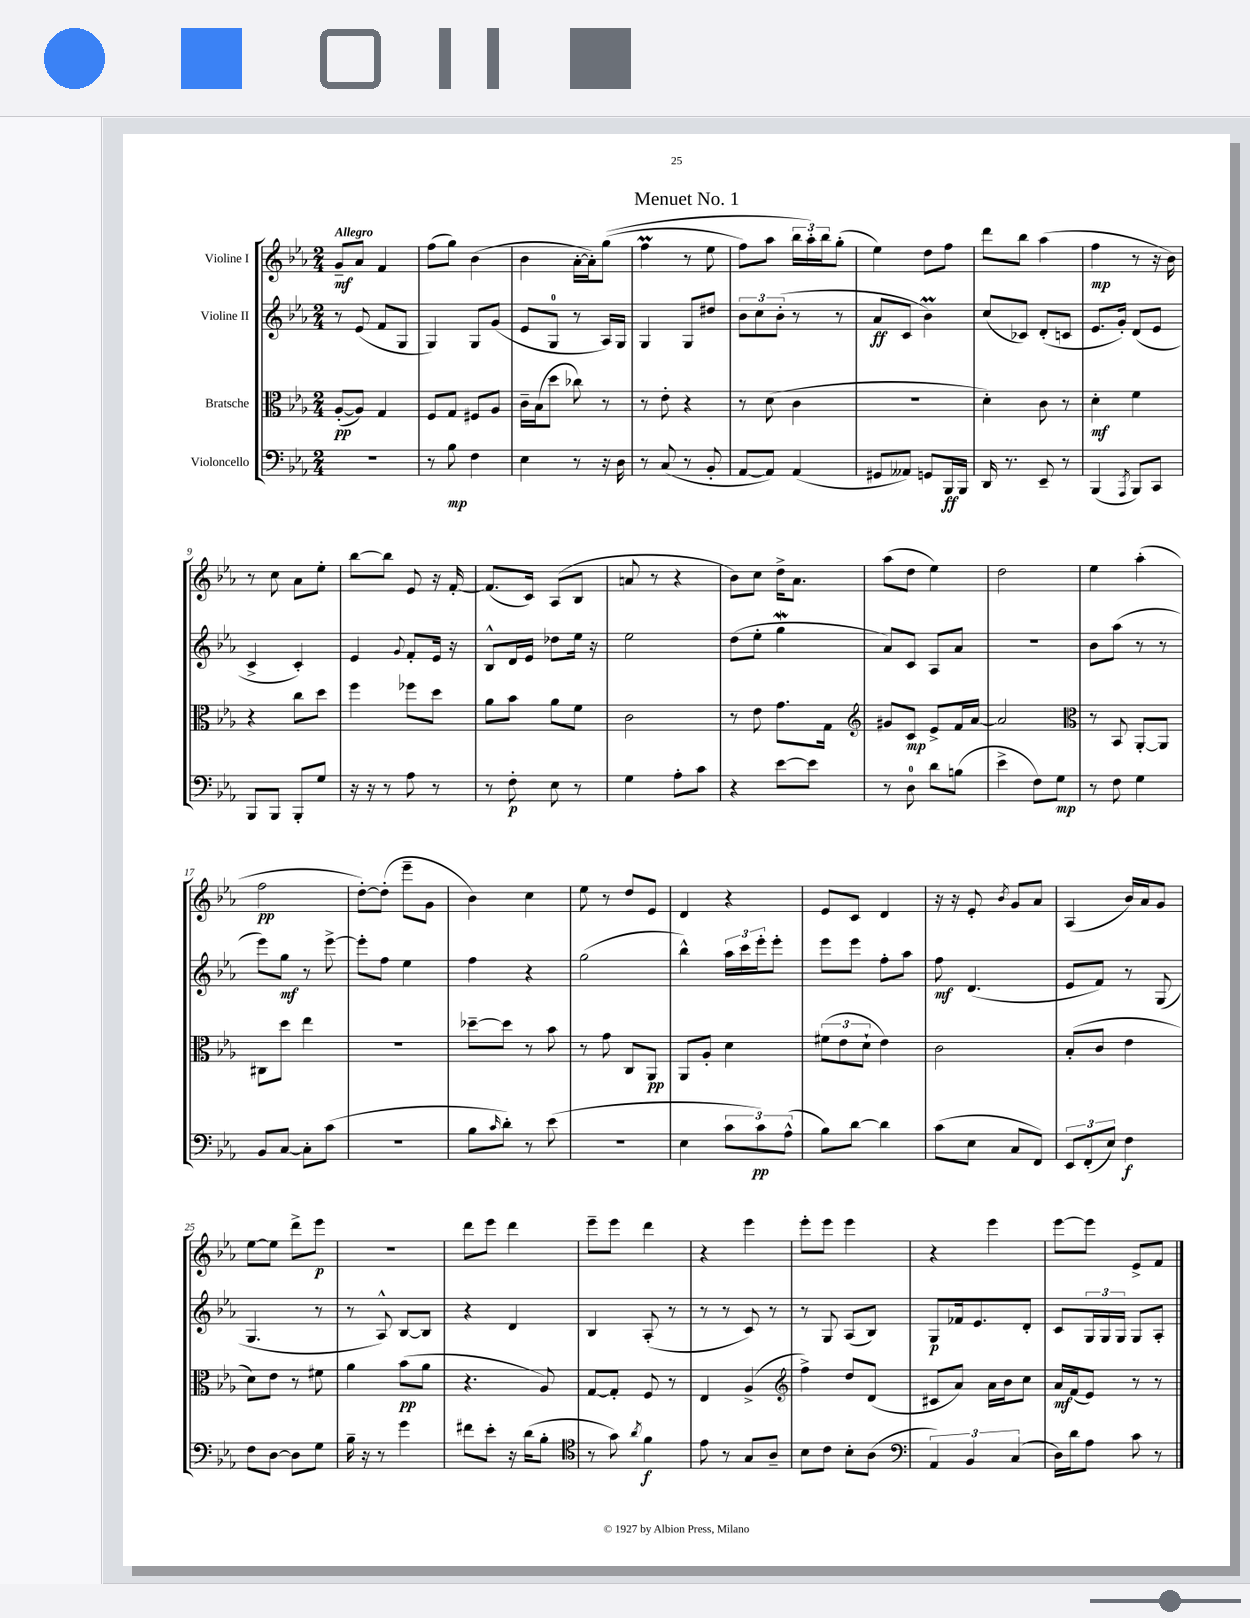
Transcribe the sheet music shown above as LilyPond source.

\header { title = "Menuet No. 1" }
<<
\new StaffGroup <<
\new Staff = "s0" \with { instrumentName = "Violine I" } {
    \clef treble \key ees \major \numericTimeSignature \time 2/4 \tempo "Allegro"
    g'8--\mf aes'8 f'4 |
    f''8( g''8) bes'4( |
    bes'4 aes'16~-. aes'16-.) g''8(\( |
    f''4\prall r8 ees''8 |
    f''8) aes''8 \tuplet 3/2 { bes''16 aes''16-.\) bes''16 } g''8-.( |
    ees''4) d''8 f''8 |
    d'''8 bes''8 aes''4( |
    f''4\mp r8 r16 bes'16) |
    r8 c''8 aes'8 ees''8-. |
    bes''8~ bes''8 ees'8 r16 f'16~-. |
    f'8.( c'16) aes8( bes8 |
    a'8 r8 r4 |
    bes'8) c''8 d''16-> aes'8. |
    aes''8( d''8 ees''4) |
    d''2 |
    ees''4 aes''4-.( |
    f''2\pp |
    d''8~-.) d''8-.( ees'''8-- g'8 |
    bes'4) c''4 |
    ees''8 r8 d''8 ees'8 |
    d'4 r4 |
    ees'8 c'8 d'4 |
    r16 r16 ees'8-. \acciaccatura { bes'8 } g'8 aes'8 |
    aes4( bes'16) aes'16 g'8 |
    ees''8~ ees''8 d'''8-> ees'''8\p |
    r2 |
    d'''8 ees'''8 d'''4 |
    ees'''8-- ees'''8 d'''4 |
    r4 ees'''4 |
    ees'''8-. ees'''8 ees'''4 |
    r4 ees'''4 |
    ees'''8~ ees'''8 ees'8-> f'8 \bar "|." |
}
\new Staff = "s1" \with { instrumentName = "Violine II" } {
    \clef treble \key ees \major \numericTimeSignature \time 2/4
    r8 ees'8( f'8 g8 |
    g4) g8 g'8( |
    ees'8 g8-0 r8 aes16) g16 |
    g4 g8 dis''8 |
    \tuplet 3/2 { bes'8 c''8 bes'8-.( } r8 r8 |
    aes'8\ff c'8 bes'4\prall) |
    c''8( ces'8) d'8-.( c'8 |
    ees'8. g'16-.) d'8( ees'8 |
    c'4-> c'4-.) |
    ees'4 \appoggiatura { g'8 } f'8-. ees'16 r16 |
    bes8-^ d'16 ees'16 des''8 ees''16 r16 |
    ees''2 |
    d''8( ees''8-. g''4\mordent |
    aes'8) c'8 aes8 aes'8 |
    R2 |
    bes'8 aes''8( r8 r8 |
    ees'''8) g''8\mf r8 ees'''8~-> |
    ees'''8-. f''8 ees''4 |
    f''4 r4 |
    g''2( |
    bes''4-^) \tuplet 3/2 { aes''16 c'''16 ees'''16-. } ees'''8-. |
    ees'''8 ees'''8 f''8-. aes''8 |
    f''8\mf d'4.( |
    ees'8 f'8) r8 g8( |
    g4. r8 |
    r8 aes8-^) bes8~ bes8 |
    r4 d'4 |
    bes4 aes8-.( r8 |
    r8 r8 c'8) r8 |
    r8 g8 aes8( bes8) |
    g8\p fes'16 ees'8. d'8-. |
    c'8 \tuplet 3/2 { g16 g16 g16 } g8 aes8-. \bar "|." |
}
\new Staff = "s2" \with { instrumentName = "Bratsche" } {
    \clef alto \key ees \major \numericTimeSignature \time 2/4
    aes8~-.\pp( aes8) g4 |
    f8 g8 fis8 aes8 |
    c'16-- bes16( d''8 ces''8) r8 |
    r8 ees'8-. r4 |
    r8 d'8( c'4 |
    R2 |
    d'4-.) c'8 r8 |
    d'4-.\mf f'4 |
    r4 c''8 d''8 |
    f''4 fes''8 d''8 |
    aes'8 bes'8 aes'8 f'8 |
    c'2 |
    r8 ees'8 g'8. g16 |
    \clef treble gis'8 c'8\mp ees'8-> f'16 aes'16~ |
    aes'2 |
    \clef alto r8 bes,8 aes,8~-. aes,8 |
    cis8 d''8 ees''4 |
    R2 |
    des''8~-- des''8 r8 bes'8 |
    r8 g'8 c8 aes,8\pp |
    aes,8 aes8-. d'4 |
    \tuplet 3/2 { fis'8( ees'8 d'8-! } ees'4) |
    c'2 |
    bes8-.( c'8 ees'4 |
    d'8) ees'8 r8 fis'8 |
    aes'4 bes'8\pp( aes'8 |
    r4. aes8) |
    g8~ g8-. f8 r8 |
    ees4 aes4->( |
    \clef treble f''4->) d''8 d'8( |
    cis'8 aes'8) aes'16 bes'16 c''8 |
    aes'16\mf f'16( ees'8) r8 r8 \bar "|." |
}
\new Staff = "s3" \with { instrumentName = "Violoncello" } {
    \clef bass \key ees \major \numericTimeSignature \time 2/4
    R2 |
    r8 bes8\mp f4 |
    ees4 r8 r16 d16 |
    r8 c8( r8 bes,8-. |
    aes,8~ aes,8) aes,4( |
    gis,8 aeses,8) g,8 bes,,16\ff bes,,16 |
    d,16 r8. ees,8-- r8 |
    bes,,4( \acciaccatura { aes,,8 } bes,,8) c,8 |
    bes,,8 bes,,8 bes,,8-. g8 |
    r16 r16 r8 aes8 r8 |
    r8 f8-.\p ees8 r8 |
    g4 aes8-. c'8 |
    r4 ees'8~ ees'8 |
    r8 d8-0 d'8 b8( |
    ees'4-> f8) g8\mp |
    r8 f8 g4 |
    bes,8 c8~ c8-. c'8( |
    R2 |
    bes8 \grace { c'16 } d'8-.) r8 ees'8( |
    r2 |
    ees4 \tuplet 3/2 { c'8 c'8\pp) aes8-^( } |
    bes8) d'8~ d'4 |
    c'8( ees8 c8 f,8) |
    \tuplet 3/2 { ees,8 f,8-.( ees8) } f4\f |
    f8 d8~ d8 g8 |
    bes16-- r16 r8 g'4 |
    fis'8 ees'8-. r16 d'16( bes8-. |
    \clef tenor r8 g'8) \acciaccatura { aes'8 } f'4\f |
    ees'8 r8 g8 aes8-- |
    bes8 c'8 bes8-. aes8( |
    \clef bass \tuplet 3/2 { aes,4) bes,4 c4( } |
    d16) d'16 aes8 c'8 r8 \bar "|." |
}
>>
>>
